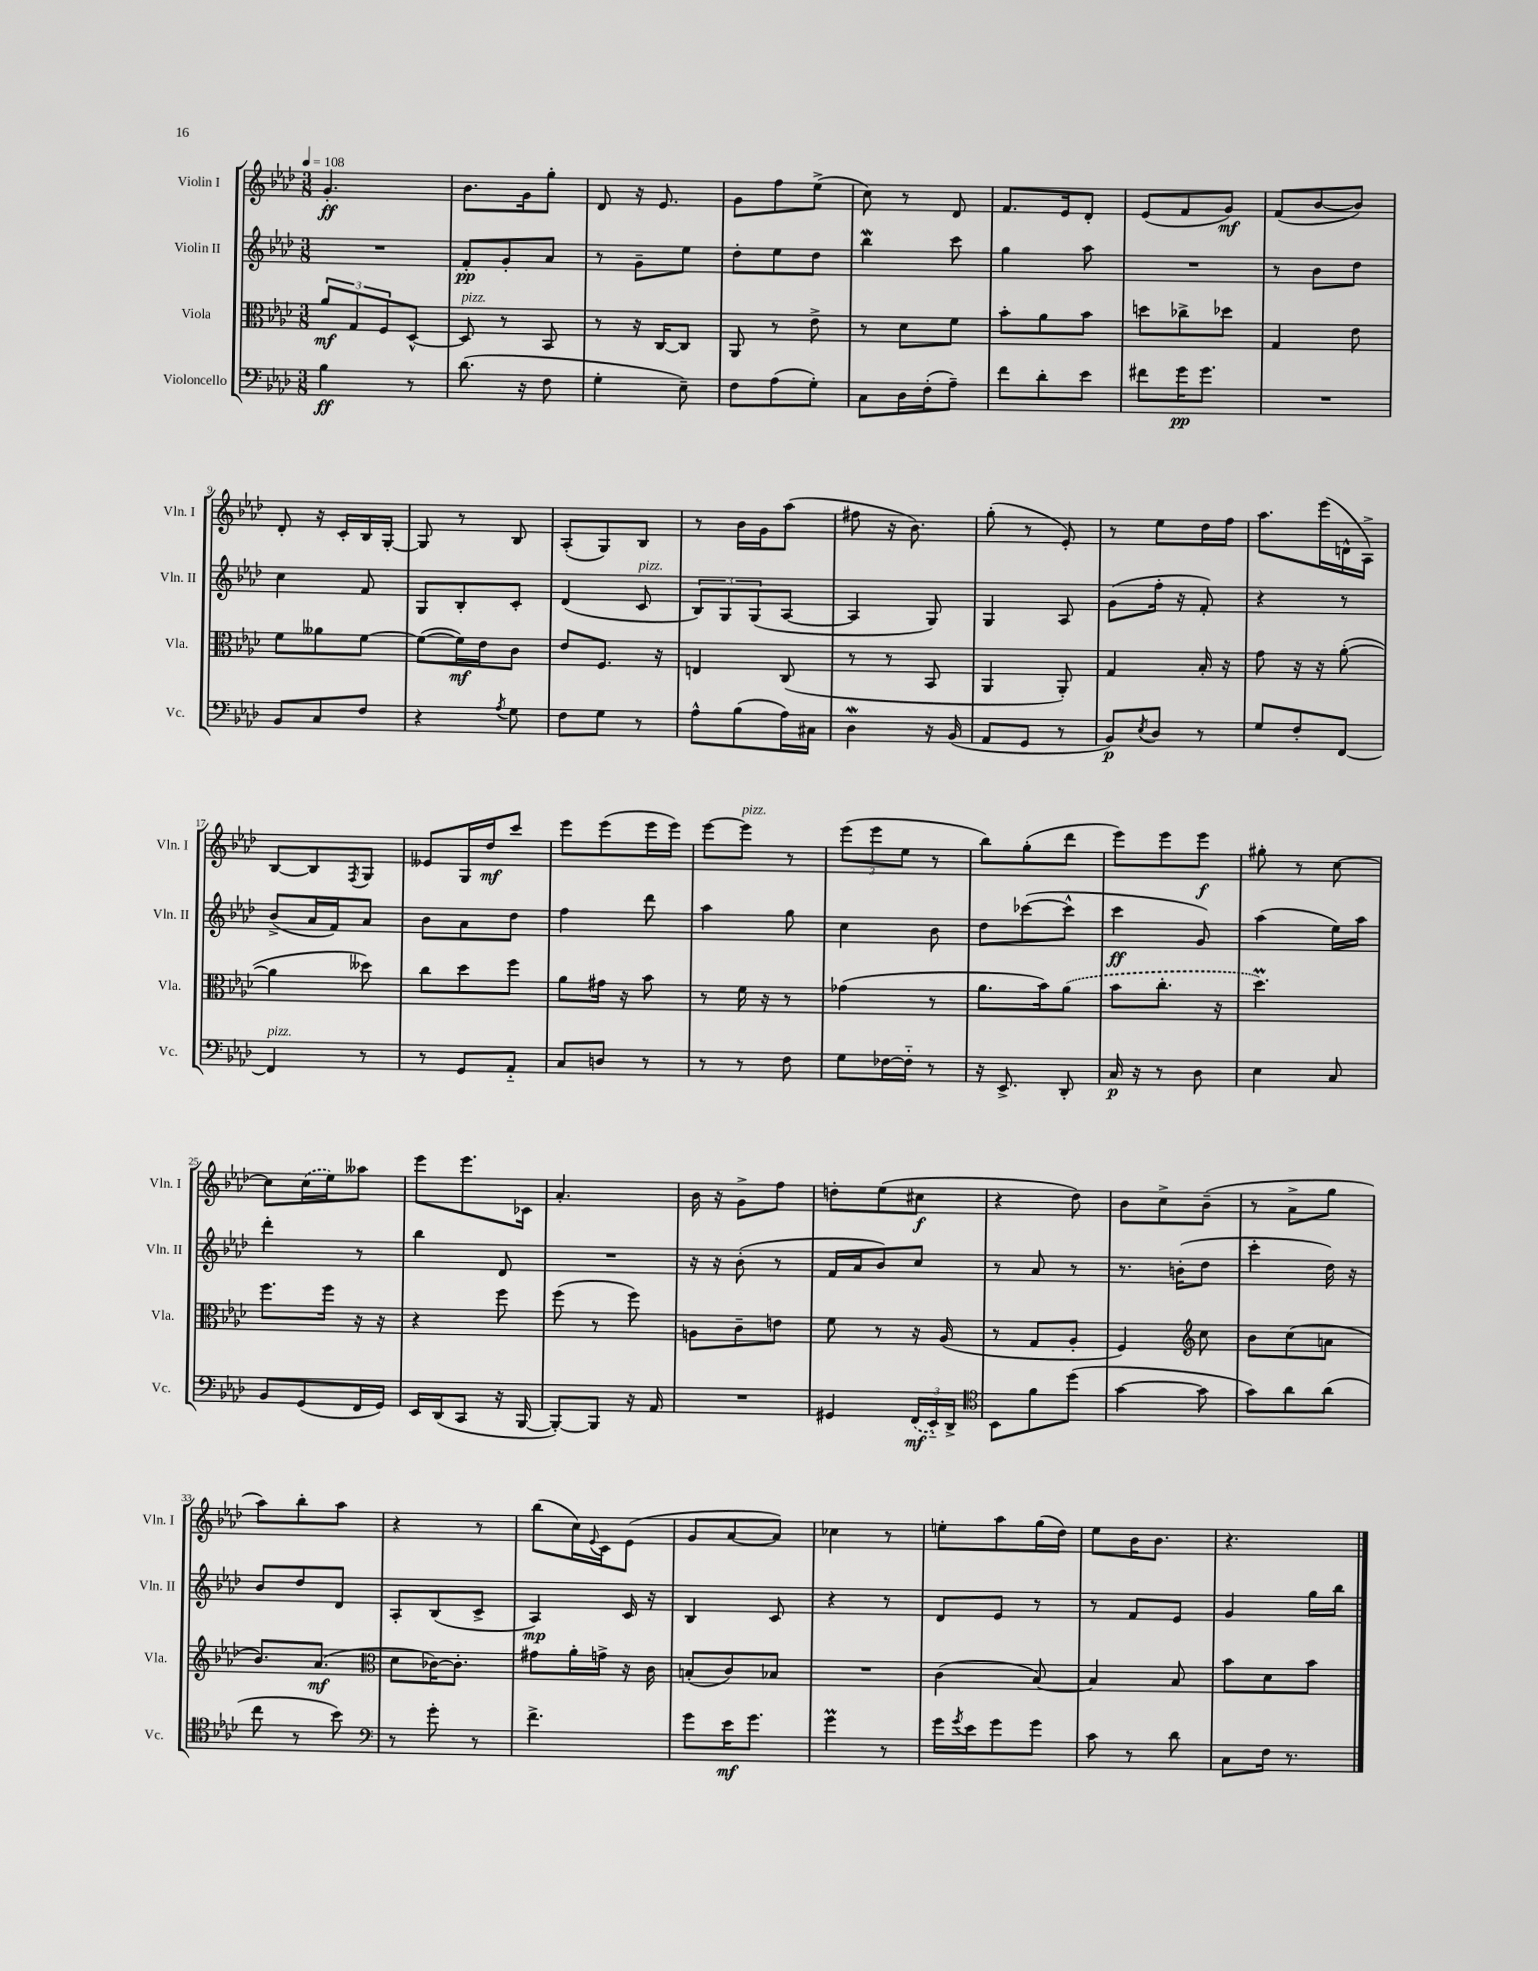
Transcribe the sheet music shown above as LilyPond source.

<<
\new StaffGroup <<
\new Staff = "s0" \with { instrumentName = "Violin I" shortInstrumentName = "Vln. I" } {
    \clef treble \key aes \major \numericTimeSignature \time 3/8 \tempo 4 = 108
    g'4.-.\ff |
    bes'8. g'16 g''8-. |
    des'8 r16 ees'8. |
    g'8 f''8 ees''8->( |
    c''8) r8 des'8 |
    f'8. ees'16 des'8-. |
    ees'8( f'8 g'8\mf) |
    f'8( bes'8~ bes'8) |
    des'8-. r16 c'16-. bes16 g16~-. |
    g8 r8 bes8 |
    aes8-.( g8) bes8 |
    r8 bes'16 g'16 aes''8( |
    fis''8 r16 bes'8.) |
    g''8-.( r8 ees'8-.) |
    r8 ees''8 des''16 f''16 |
    aes''8. ees'''16( d'16-^ aes16->) |
    bes8~ bes8 \acciaccatura { f8 } g8 |
    eeses'8 g16 des''16\mf c'''8 |
    ees'''8 ees'''8( ees'''16 ees'''16) |
    ees'''8~ ees'''8^\markup { \italic "pizz." } r8 |
    \tuplet 3/2 { ees'''8( ees'''8 ees''8 } r8 |
    bes''8) g''8-.( des'''8 |
    ees'''8) ees'''8 ees'''8\f |
    gis''8-. r8 c''8~ |
    c''8 \once \slurDashed c''16( ees''16) aeses''8 |
    ees'''8 ees'''8. ces'16 |
    aes'4.-. |
    bes'16 r16 g'8-> f''8 |
    d''8-. ees''8( cis''8\f |
    r4 des''8) |
    bes'8 c''8-> bes'8--( |
    r8 aes'8-> g''8 |
    aes''8) bes''8-. aes''8 |
    r4 r8 |
    bes''8( c''16) \appoggiatura { ees'8 } c'16 ees'8( |
    g'8 aes'8~ aes'8) |
    ces''4 r8 |
    e''8-. aes''8 g''16( des''16) |
    ees''8 bes'16 bes'8. |
    r4. \bar "|." |
}
\new Staff = "s1" \with { instrumentName = "Violin II" shortInstrumentName = "Vln. II" } {
    \clef treble \key aes \major \numericTimeSignature \time 3/8
    R4. |
    f'8-.\pp g'8-. aes'8 |
    r8 g'8-- ees''8 |
    des''8-. ees''8 des''8 |
    bes''4\mordent c'''8 |
    g''4 aes''8 |
    R4. |
    r8 bes'8 des''8 |
    c''4 f'8 |
    g8 bes8-. c'8-. |
    des'4( c'8^\markup { \italic "pizz." } |
    \tuplet 3/2 { bes8) g8 g8( } aes8~ |
    aes4 g8) |
    g4 aes8 |
    g'8( f''16-. r16 f'8-.) |
    r4 r8 |
    bes'8->( aes'16 f'16) aes'8 |
    bes'8 aes'8 des''8 |
    f''4 des'''8 |
    aes''4 g''8 |
    c''4 bes'8 |
    des''8 ces'''8~( ces'''8-^ |
    c'''4\ff g'8) |
    aes''4( ees''16) aes''16 |
    des'''4-. r8 |
    bes''4 des'8 |
    R4. |
    r16 r16 bes'8-.( r8 |
    f'16 aes'16 bes'8) c''8 |
    r8 aes'8 r8 |
    r8. b'16-.( des''8 |
    c'''4-. des''16) r16 |
    bes'8 des''8 des'8 |
    aes8-. bes8( c'8-> |
    aes4\mp) c'16 r16 |
    bes4 c'8 |
    r4 r8 |
    des'8 ees'8 r8 |
    r8 f'8 ees'8 |
    g'4 g''16 bes''16 \bar "|." |
}
\new Staff = "s2" \with { instrumentName = "Viola" shortInstrumentName = "Vla." } {
    \clef alto \key aes \major \numericTimeSignature \time 3/8
    \tuplet 3/2 { aes'8\mf g8 f8 } des8~-^ |
    des8^\markup { \italic "pizz." } r8 bes,8 |
    r8 r16 c16~ c8 |
    aes,8 r8 ees'8-> |
    r8 des'8 f'8 |
    bes'8-. aes'8 bes'8 |
    d''8 ces''8-> des''8 |
    g4 ees'8 |
    f'8 aeses'8 f'8~ |
    f'8~( f'16\mf) ees'16 c'8 |
    ees'8 f8. r16 |
    e4 c8( |
    r8 r8 bes,8 |
    aes,4 aes,8-.) |
    g4 bes16-. r16 |
    g'8 r16 r16 aes'8~-.( |
    aes'4 deses''8) |
    c''8 des''8 f''8 |
    aes'8 gis'16 r16 bes'8 |
    r8 f'16 r16 r8 |
    ges'4( r8 |
    aes'8. bes'16) \once \slurDashed aes'8( |
    bes'8 c''8.-. r16 |
    des''4.\prall) |
    f''8. f''16 r16 r16 |
    r4 f''8 |
    f''8( r8 f''8) |
    a8 c'8-- e'8 |
    f'8 r8 r16 aes16( |
    r8 g8 aes8-. |
    f4) \clef treble c''8 |
    bes'8 c''8( a'8 |
    bes'8.) aes'8.\mf( |
    \clef alto des'8 ces'16~) ces'8.-. |
    gis'8 aes'16-. g'16-> r16 c'16 |
    b8-.( c'8) bes8 |
    R4. |
    c'4( bes8~) |
    bes4 bes8 |
    bes'8 des'8 bes'8 \bar "|." |
}
\new Staff = "s3" \with { instrumentName = "Violoncello" shortInstrumentName = "Vc." } {
    \clef bass \key aes \major \numericTimeSignature \time 3/8
    bes4\ff r8 |
    des'8.( r16 f8 |
    g4-. ees8--) |
    f8 aes8( g8-.) |
    c8 des16 f16-.( aes8--) |
    f'8 des'8-. ees'8 |
    fis'8 g'16\pp g'8. |
    R4. |
    bes,8 c8 f8 |
    r4 \acciaccatura { aes8 } g8 |
    f8 g8 r8 |
    aes8-^ bes8( aes16) cis16 |
    des4\mordent r16 bes,16( |
    aes,8 g,8 r8 |
    bes,8\p) \acciaccatura { ees8 } des8 r8 |
    g8 f8-. f,8~ |
    f,4^\markup { \italic "pizz." } r8 |
    r8 g,8 aes,8-_ |
    c8 d8 r8 |
    r8 r8 f8 |
    g8 fes16~ fes16-_ r8 |
    r16 ees,8.-> des,8-. |
    c16\p r16 r8 des8 |
    ees4 c8 |
    bes,8 g,8( f,16 g,16) |
    ees,16 des,16( c,8 r16 bes,,16~ |
    bes,,8~-.) bes,,8 r16 aes,16 |
    R4. |
    gis,4 \tuplet 3/2 { \once \slurDashed f,16\mf( ees,16-_) des,16-> } |
    \clef tenor bes,8 f'8 des''8( |
    g'4~ g'8 |
    g'8) aes'8 aes'8( |
    c''8 r8 bes'8) |
    \clef bass r8 g'8-. r8 |
    f'4.-> |
    g'8 ees'16\mf g'8. |
    g'4\prall r8 |
    g'16 \acciaccatura { g'8 } ees'16 g'8 g'8 |
    c'8 r8 des'8 |
    c8 f16 r8. \bar "|." |
}
>>
>>
